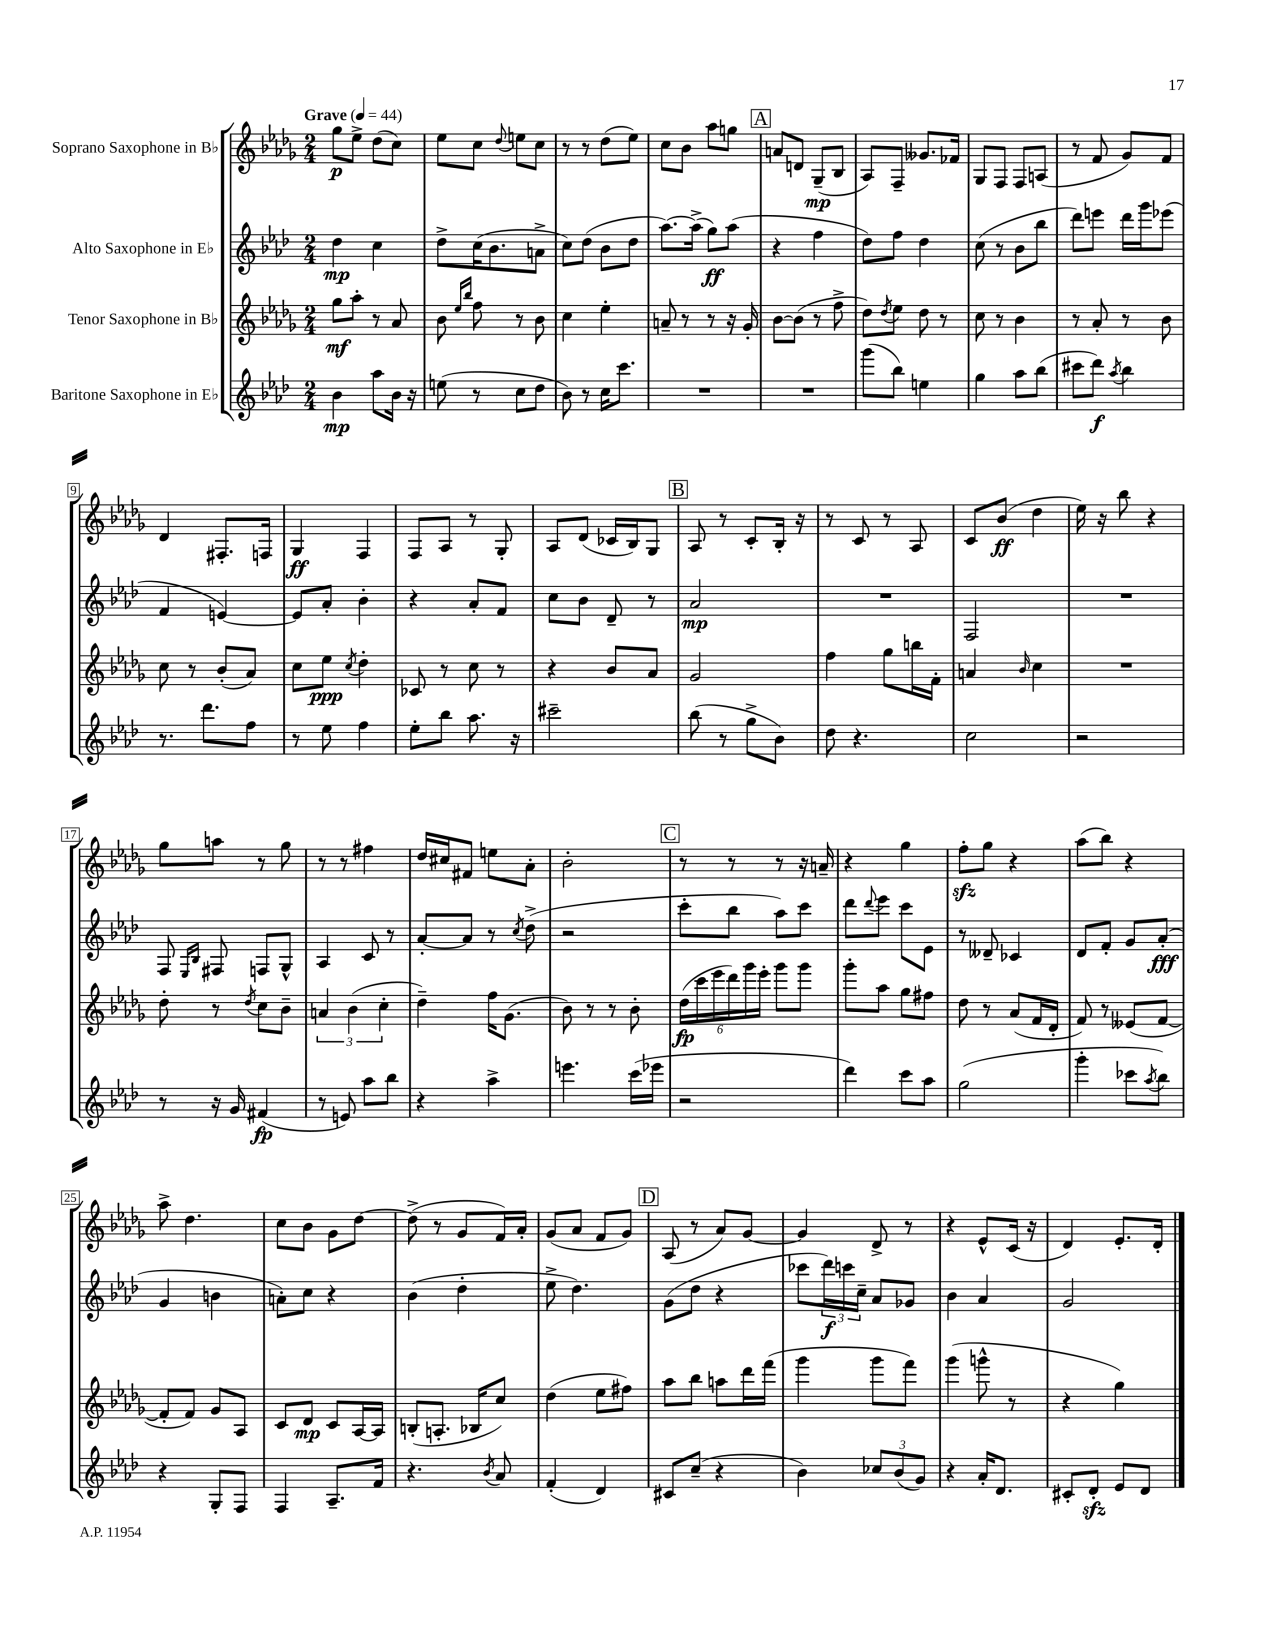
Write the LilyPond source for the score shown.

<<
\new StaffGroup <<
\new Staff = "s0" \with { instrumentName = "Soprano Saxophone in Bb" } {
    \clef treble \key des \major \numericTimeSignature \time 2/4 \tempo "Grave" 4 = 44
    ges''8\p ees''8-> des''8( c''8) |
    ees''8 c''8 \appoggiatura { des''8 } e''8 c''8 |
    r8 r8 des''8( ees''8) |
    c''8 bes'8 aes''8 g''8 |
    \mark \markup { \box "A" } a'8 d'8 ges8--\mp( bes8 |
    aes8) f8-- geses'8. fes'16 |
    ges8 f8 f8 a8( |
    r8 f'8 ges'8) f'8 |
    des'4 fis8.-. f16 |
    ges4\ff f4 |
    f8 aes8 r8 ges8-. |
    aes8 des'8( ces'16 bes16) ges8 |
    \mark \markup { \box "B" } aes8 r8 c'8-. bes16-. r16 |
    r8 c'8 r8 aes8 |
    c'8 bes'8\ff( des''4 |
    ees''16) r16 bes''8 r4 |
    ges''8 a''8 r8 ges''8 |
    r8 r8 fis''4 |
    des''16 cis''16 fis'8 e''8 aes'8-. |
    bes'2-. |
    \mark \markup { \box "C" } r8 r8 r8 r16 a'16-- |
    r4 ges''4 |
    f''8-.\sfz ges''8 r4 |
    aes''8( bes''8) r4 |
    aes''8-> des''4. |
    c''8 bes'8 ges'8 des''8~ |
    des''8->( r8 ges'8 f'16) aes'16-. |
    ges'8( aes'8 f'8 ges'8) |
    \mark \markup { \box "D" } aes8( r8 aes'8) ges'8~ |
    ges'4 des'8-> r8 |
    r4 ees'8-^ c'16( r16 |
    des'4) ees'8.-. des'16-. \bar "|." |
}
\new Staff = "s1" \with { instrumentName = "Alto Saxophone in Eb" } {
    \clef treble \key aes \major \numericTimeSignature \time 2/4
    des''4\mp c''4 |
    des''8-> c''16( bes'8. a'8-> |
    c''8) des''8( bes'8 des''8 |
    aes''8.~) aes''16->( g''8\ff) aes''8( |
    \mark \markup { \box "A" } r4 f''4 |
    des''8) f''8 des''4 |
    c''8( r8 bes'8 bes''8 |
    des'''8) e'''8 des'''16 g'''16 ees'''8( |
    f'4 e'4~) |
    e'8 aes'8-. bes'4-. |
    r4 aes'8-. f'8 |
    c''8 bes'8 des'8-- r8 |
    \mark \markup { \box "B" } aes'2\mp |
    R2 |
    f2 |
    R2 |
    f8 \grace { ees16 bes16 } fis8 f8 g8-^ |
    aes4 c'8 r8 |
    aes'8~-. aes'8 r8 \acciaccatura { c''8 } des''8->( |
    r2 |
    \mark \markup { \box "C" } c'''8-. bes''8 aes''8) c'''8 |
    des'''8 \appoggiatura { des'''8 } ees'''8 c'''8 ees'8 |
    r8 deses'8-- ces'4 |
    des'8 f'8-. g'8 aes'8-.\fff( |
    g'4 b'4 |
    a'8-.) c''8 r4 |
    bes'4( des''4-. |
    ees''8-> des''4.) |
    \mark \markup { \box "D" } g'8( des''8 r4 |
    ces'''8 \tuplet 3/2 { des'''16\f) c'''16 c''16-- } aes'8 ges'8 |
    bes'4 aes'4 |
    g'2 \bar "|." |
}
\new Staff = "s2" \with { instrumentName = "Tenor Saxophone in Bb" } {
    \clef treble \key des \major \numericTimeSignature \time 2/4
    ges''8\mf aes''8-. r8 aes'8 |
    bes'8 \grace { ees''16 bes''16 } f''8 r8 bes'8 |
    c''4 ees''4-. |
    a'8-- r8 r8 r16 ges'16-. |
    \mark \markup { \box "A" } bes'8~ bes'8( r8 f''8-> |
    des''8) \acciaccatura { des''8 } ees''8 des''8 r8 |
    c''8 r8 bes'4 |
    r8 aes'8-. r8 bes'8 |
    c''8 r8 bes'8-.( aes'8) |
    c''8 ees''8\ppp \acciaccatura { c''8 } des''4-. |
    ces'8 r8 c''8 r8 |
    r4 bes'8 aes'8 |
    \mark \markup { \box "B" } ges'2 |
    f''4 ges''8 b''16 f'16-. |
    a'4 \grace { bes'16 } c''4 |
    R2 |
    des''8-. r8 \acciaccatura { des''8 } c''8 bes'8-- |
    \tuplet 3/2 { a'4 bes'4( c''4-. } |
    des''4--) f''16 ges'8.( |
    bes'8) r8 r8 bes'8-. |
    \mark \markup { \box "C" } \tuplet 6/4 { des''16\fp( c'''16 ees'''16 des'''16) ges'''16 ees'''16-. } ges'''8 ges'''8 |
    ges'''8-. aes''8 ges''8 fis''8 |
    des''8 r8 aes'8( f'16 des'16-. |
    f'8) r8 eeses'8( f'8~ |
    f'8-. f'8) ges'8 aes8 |
    c'8 des'8\mp c'8 aes16~ aes16 |
    b8-.( a8.-. bes16 c''8) |
    des''4( ees''8 fis''8) |
    \mark \markup { \box "D" } aes''8 bes''8 a''8 des'''16 f'''16( |
    ges'''4 ges'''8 f'''8) |
    ges'''4( g'''8-^ r8 |
    r4 ges''4) \bar "|." |
}
\new Staff = "s3" \with { instrumentName = "Baritone Saxophone in Eb" } {
    \clef treble \key aes \major \numericTimeSignature \time 2/4
    bes'4\mp aes''8 bes'16 r16 |
    e''8( r8 c''8 des''8 |
    bes'8) r8 c''16 c'''8. |
    R2 |
    \mark \markup { \box "A" } R2 |
    g'''8( bes''8) e''4 |
    g''4 aes''8 bes''8( |
    cis'''8 des'''8\f) \acciaccatura { aes''8 } bes''4 |
    r8. des'''8. f''8 |
    r8 ees''8 f''4 |
    ees''8-. bes''8 aes''8. r16 |
    cis'''2-- |
    \mark \markup { \box "B" } bes''8( r8 g''8-> bes'8) |
    des''8 r4. |
    c''2 |
    r2 |
    r8 r16 g'16 fis'4\fp( |
    r8 e'8) aes''8 bes''8 |
    r4 aes''4-> |
    e'''4. c'''16( ees'''16 |
    \mark \markup { \box "C" } r2 |
    des'''4) c'''8 aes''8 |
    g''2( |
    g'''4-. ces'''8 \acciaccatura { aes''8 } bes''8) |
    r4 g8-. f8 |
    f4 aes8.-- f'16 |
    r4. \acciaccatura { bes'8 } aes'8 |
    f'4-.( des'4) |
    \mark \markup { \box "D" } cis'8 c''8--( r4 |
    bes'4) \tuplet 3/2 { ces''8 bes'8( g'8) } |
    r4 aes'16-. des'8. |
    cis'8-. des'8-.\sfz ees'8 des'8 \bar "|." |
}
>>
>>
\layout { \context { \Score \override BarNumber.stencil = #(make-stencil-boxer 0.1 0.3 ly:text-interface::print) } }
